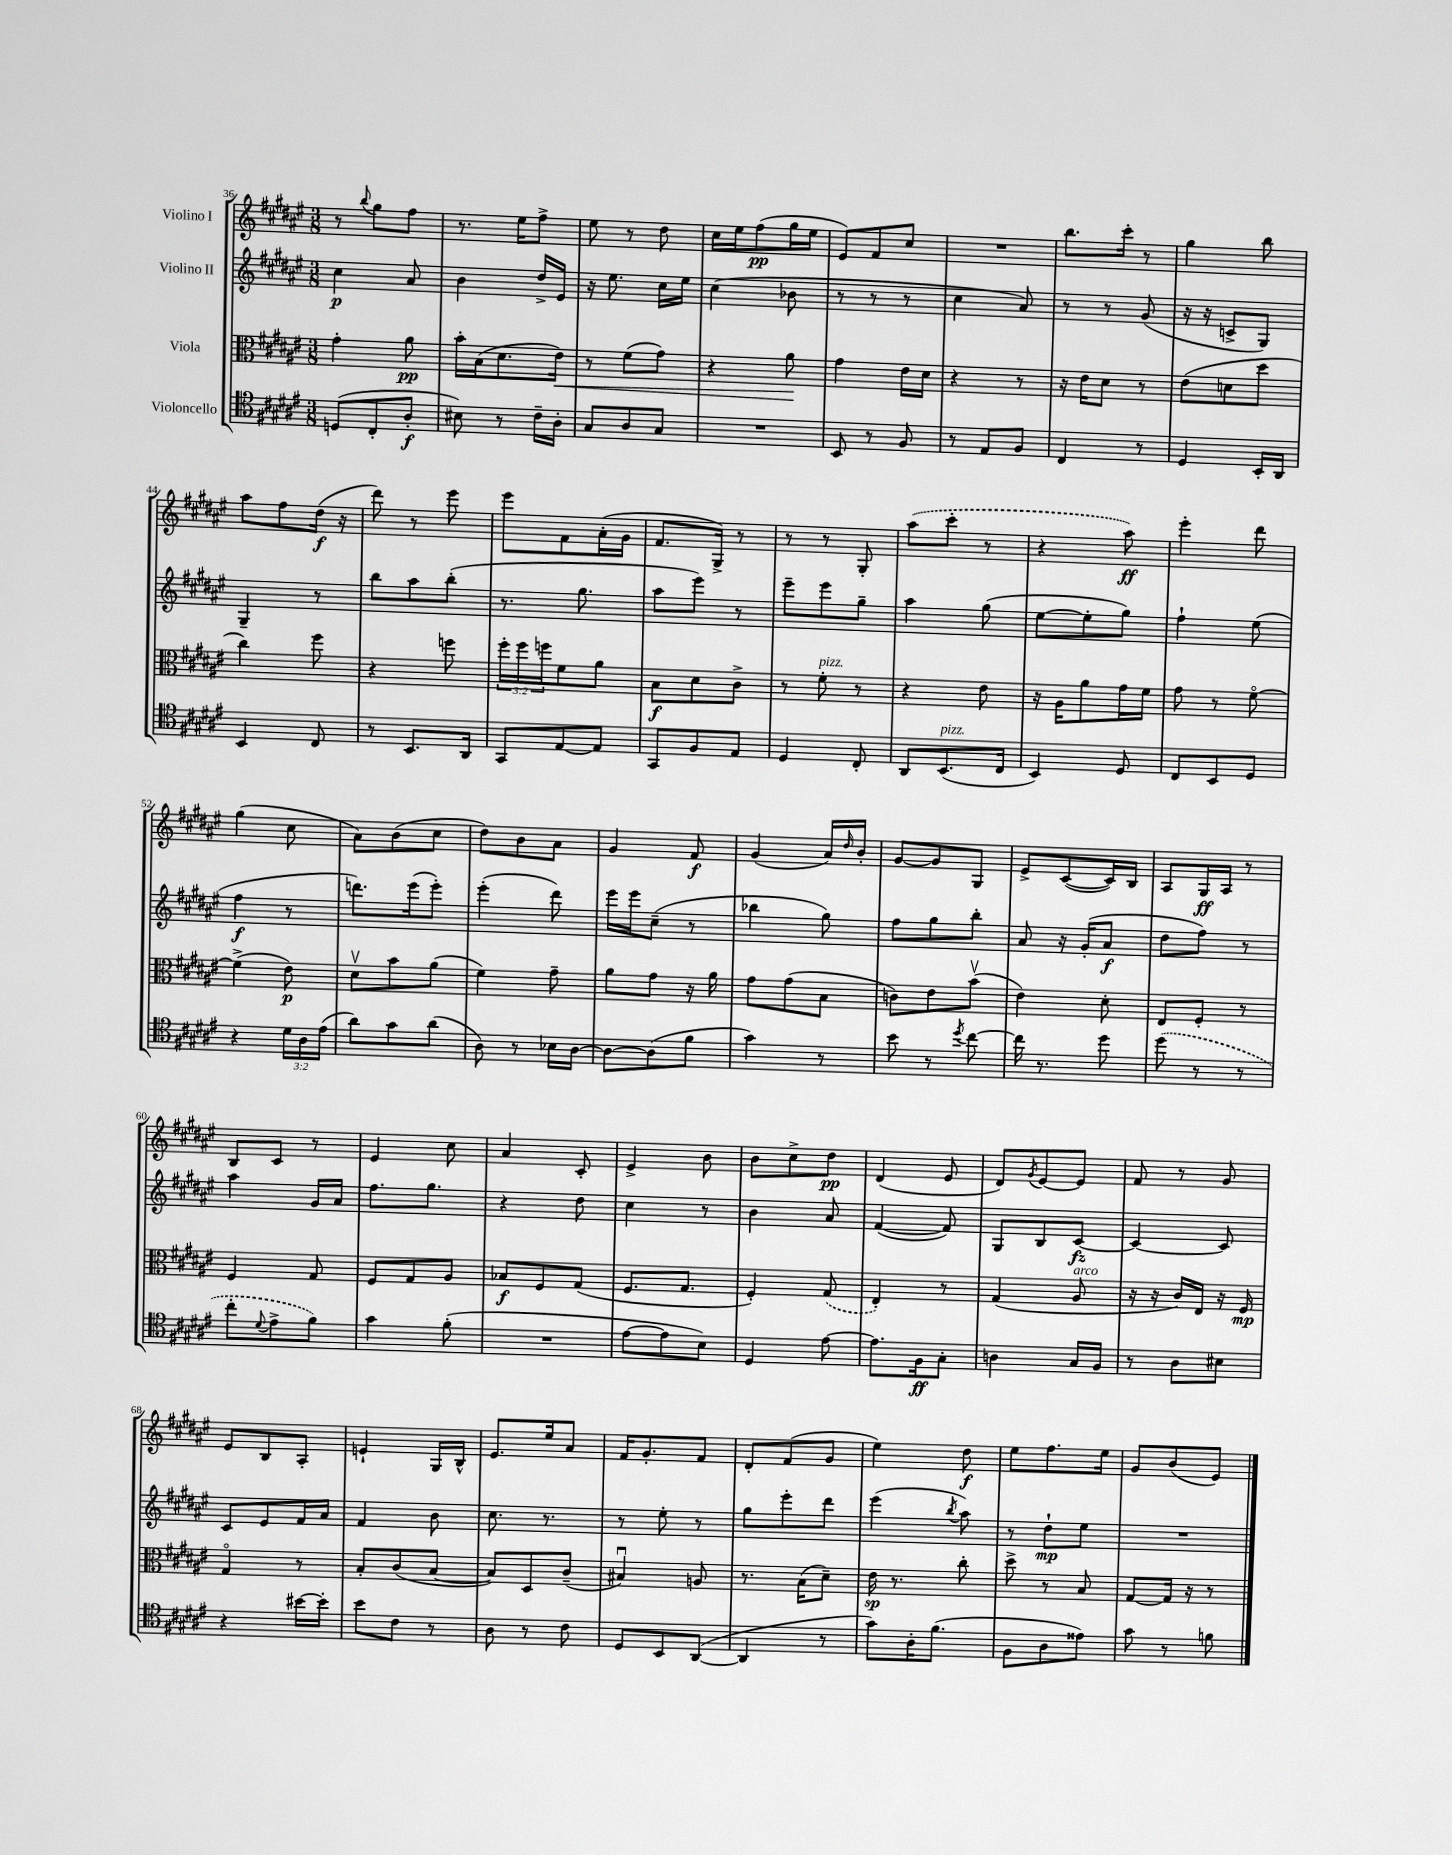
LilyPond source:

<<
\new StaffGroup <<
\new Staff = "s0" \with { instrumentName = "Violino I" } {
    \clef treble \key fis \major \numericTimeSignature \time 3/8
    r8 \appoggiatura { b''8 } gis''8 fis''8 |
    r8. eis''16 fis''8-> |
    eis''8 r8 dis''8 |
    cis''16 eis''16 fis''8\pp( gis''16 eis''16 |
    eis'8) fis'8 cis''8 |
    R4. |
    b''8. cis'''16-. r8 |
    gis''4 b''8 |
    ais''8 fis''8 dis''16\f( r16 |
    dis'''8) r8 eis'''8 |
    eis'''8 fis'8 ais'16-.( gis'16 |
    fis'8. gis16->) r8 |
    r8 r8 gis8-. |
    \once \slurDashed ais''8( cis'''8-. r8 |
    r4 ais''8\ff) |
    eis'''4-. dis'''8 |
    gis''4( cis''8 |
    ais'8) b'8( cis''8 |
    dis''8) b'8 ais'8 |
    gis'4 fis'8\f |
    gis'4( ais'16) \grace { dis''16 } b'16-. |
    gis'8~ gis'8 gis8 |
    eis'8-> cis'8~( cis'16) b16 |
    ais8 gis16\ff ais16 r8 |
    b8 cis'8 r8 |
    eis'4 cis''8 |
    ais'4 cis'8-. |
    eis'4-> b'8 |
    b'8 cis''8-> dis''8\pp |
    dis'4( eis'8 |
    dis'8) \acciaccatura { gis'8 } eis'8~ eis'8 |
    fis'8 r8 gis'8 |
    eis'8 b8 ais8-. |
    e'4-! gis16 b16-^ |
    eis'8. eis''16 ais'8 |
    fis'16 gis'8.-. fis'8 |
    dis'8-. fis'8( gis'8 |
    eis''4) dis''8\f |
    eis''8 fis''8. eis''16 |
    gis'8 b'8( eis'8) \bar "|." |
}
\new Staff = "s1" \with { instrumentName = "Violino II" } {
    \clef treble \key fis \major \numericTimeSignature \time 3/8
    cis''4\p ais'8 |
    b'4 dis''16-> eis'16 |
    r16 eis''8. cis''16 eis''16 |
    cis''4( bes'8 |
    r8 r8 r8 |
    cis''4 ais'8) |
    r8 r8 gis'8( |
    r16 r16 c'8-> gis8) |
    gis4-- r8 |
    b''8 ais''8 b''8-.( |
    r8. gis''8. |
    ais''8 eis'''8) r8 |
    eis'''8-- eis'''8 gis''8-- |
    ais''4 gis''8( |
    eis''8~ eis''8-. gis''8) |
    fis''4-! eis''8( |
    fis''4\f r8 |
    d'''8.) eis'''16( eis'''8-.) |
    eis'''4-.( dis'''8) |
    eis'''16 eis'''16 cis''8--( r8 |
    bes''4 gis''8) |
    fis''8 gis''8 b''8-. |
    ais'8 r16 gis'16-.( ais'8\f |
    dis''8 fis''8) r8 |
    ais''4 gis'16 ais'16 |
    fis''8. gis''8. |
    r4 dis''8 |
    cis''4 r8 |
    b'4 ais'8 |
    fis'4~( fis'8) |
    gis8 b8 cis'8~\fz |
    cis'4~ cis'8 |
    cis'8 eis'8 fis'16 ais'16 |
    fis'4 b'8 |
    cis''8. r8. |
    r8 eis''8-. r8 |
    gis''8 eis'''8-. dis'''8 |
    eis'''4( \acciaccatura { b''8 } ais''8) |
    r8 dis''8-!\mp eis''8 |
    R4. \bar "|." |
}
\new Staff = "s2" \with { instrumentName = "Viola" } {
    \clef alto \key fis \major \numericTimeSignature \time 3/8 \override Staff.TupletNumber.text = #tuplet-number::calc-fraction-text
    gis'4-. ais'8\pp |
    b'16-. b16( dis'8. eis'16\<) |
    r8 fis'8( gis'8) |
    r4 ais'8\! |
    gis'4 eis'16 dis'16 |
    r4 r8 |
    r16 eis'16 dis'8 r8 |
    eis'8( d'8 dis''8 |
    cis''4) fis''8 |
    r4 f''8 |
    \tuplet 3/2 { fis''16-. fis''16 f''16 } fis'8 ais'8 |
    b8\f dis'8 cis'8-> |
    r8 fis'8-.^\markup { \italic "pizz." } r8 |
    r4 eis'8 |
    r16 ais16 ais'8 gis'16 fis'16 |
    gis'8 r8 fis'8~\flageolet |
    fis'4->( eis'8\p) |
    dis'8\upbow b'8 ais'8( |
    fis'4) gis'8-- |
    ais'8 gis'8 r16 ais'16 |
    gis'8 gis'8( b8 |
    c'8) eis'8 b'8\upbow( |
    eis'4) dis'8-. |
    eis8 fis8-. r8 |
    fis4 gis8 |
    fis8 gis8 ais8 |
    bes8\f fis8 gis8( |
    fis8. gis8. |
    fis4-.) \once \slurDashed gis8( |
    eis4-.) r8 |
    gis4( ais8^\markup { \italic "arco" } |
    r16 r16 cis'16) eis16 r16 fis16\mp |
    gis4\flageolet r8 |
    b8-. cis'8( b8~ |
    b8) dis8 cis'8--( |
    bis4\downbow) a8 |
    r8. b16( dis'8--) |
    eis'16\sp r8. cis''8-. |
    dis''8-> r8 b8 |
    gis8~ gis16 r16 r8 \bar "|." |
}
\new Staff = "s3" \with { instrumentName = "Violoncello" } {
    \clef tenor \key fis \major \numericTimeSignature \time 3/8 \override Staff.TupletNumber.text = #tuplet-number::calc-fraction-text
    d8( cis8-. ais8-.\f |
    bis8) r8 cis'16-- ais16-. |
    gis8 ais8 gis8 |
    R4. |
    b,8 r8 fis8 |
    r8 eis8 fis8 |
    cis4 r8 |
    dis4 b,16-. ais,16 |
    b,4 cis8 |
    r8 b,8. ais,16 |
    gis,8 eis8~ eis8 |
    gis,8 fis8 eis8 |
    dis4 cis8-. |
    ais,8 b,8.^\markup { \italic "pizz." }( cis16 |
    b,4) dis8 |
    cis8 b,8 dis8 |
    r4 \tuplet 3/2 { dis'16 ais16 eis'16( } |
    ais'8) gis'8 ais'8( |
    ais8) r8 bes16 ais16~ |
    ais8~ ais8( fis'8 |
    gis'4) r8 |
    b'8 r8 \acciaccatura { dis''8 } cis''8~ |
    cis''16 r8. dis''8 |
    \once \slurDashed dis''8( r8 r8 |
    cis''8-. \appoggiatura { dis'8 } eis'8-> fis'8) |
    gis'4 fis'8-.( |
    R4. |
    eis'8~ eis'8 b8) |
    dis4 eis'8~ |
    eis'8. fis16\ff gis8-. |
    a4 gis16 fis16 |
    r8 ais8 bis8 |
    r4 bis'16~ bis'16-. |
    b'8 cis'8 r8 |
    ais8 r8 cis'8 |
    dis8 b,8 ais,8~( |
    ais,4 r8 |
    gis'8) ais16-. fis'8.( |
    fis8 ais8 eisis'8) |
    gis'8 r8 f'8 \bar "|." |
}
>>
>>
\layout { \context { \Score currentBarNumber = #36 } }
